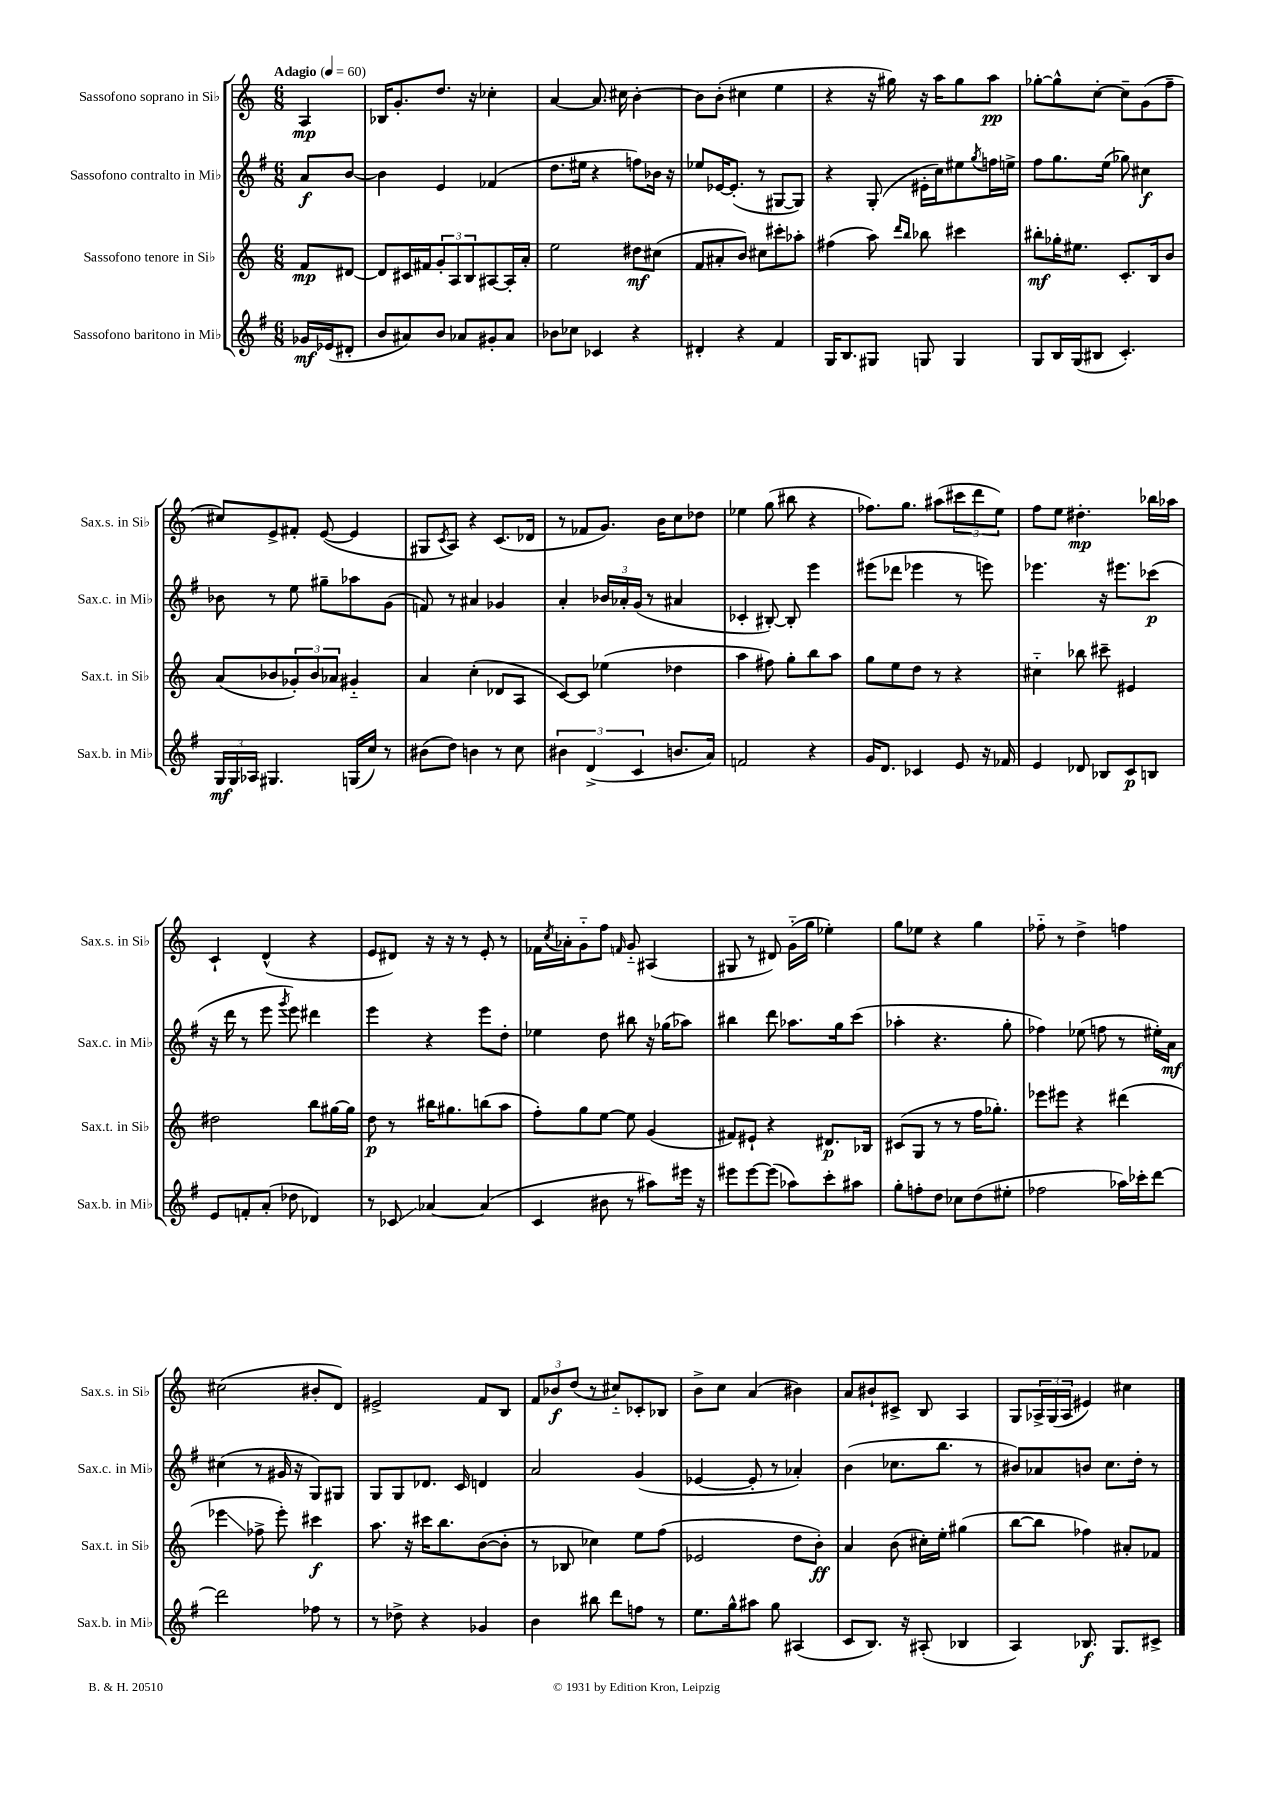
<<
\new StaffGroup <<
\new Staff = "s0" \with { instrumentName = "Sassofono soprano in Sib" shortInstrumentName = "Sax.s. in Sib" } {
    \clef treble \key c \major \numericTimeSignature \time 6/8 \partial 4 \tempo "Adagio" 4 = 60
    a4\mp |
    bes16 g'8.-. d''8. r16 ces''4-. |
    a'4~ a'8. cis''16 b'4~-. |
    b'8 b'8-.( cis''4 e''4 |
    r4 r16 gis''16) r16 a''16 gis''8 a''8\pp |
    ges''8~-. ges''8-^ c''8~-. c''8-- g'8( f''8-- |
    cis''8) e'8-> fis'8-. e'8~( e'4 |
    gis8 \acciaccatura { c'8 } a8) r4 c'8.( des'16 |
    r8 fes'8 g'8.) b'16 c''8 des''8 |
    ees''4 g''8( bis''8 r4 |
    fes''8.) g''8. ais''8( \tuplet 3/2 { cis'''8 d'''8 e''8) } |
    f''8 e''8 dis''4.-.\mp bes''16 aes''16 |
    c'4-! d'4-^( r4 |
    e'8 dis'8) r16 r16 r8 e'8-. r8 |
    fes'16 \acciaccatura { c''8 } aes'16-. g'8-_ f''8 \grace { f'16 } g'8-_ ais4( |
    gis8 r8 dis'8) g'16-_( g''16 ees''4-.) |
    g''8 ees''8 r4 g''4 |
    fes''8-_ r8 d''4-> f''4 |
    cis''2( bis'8-. d'8) |
    eis'2-> f'8 b8 |
    \tuplet 3/2 { f'8 bes'8\f d''8( } r8 cis''8-_) ces'8-. bes8 |
    b'8-> c''8 a'4( bis'4) |
    a'8 bis'8-! cis'8-> b8 a4 |
    g8 \tuplet 3/2 { aes16-> g16( aes16 } eis'4) cis''4 \bar "|." |
}
\new Staff = "s1" \with { instrumentName = "Sassofono contralto in Mib" shortInstrumentName = "Sax.c. in Mib" } {
    \clef treble \key g \major \numericTimeSignature \time 6/8 \partial 4
    a'8\f b'8~ |
    b'4 e'4 fes'4( |
    d''8. eis''16 r4 f''8) bes'16 r16 |
    ees''8 ees'16~ ees'8.-.( r8 gis8~ gis8) |
    r4 g8-.( eis'16-. c''16) eis''8 \acciaccatura { g''8 } f''16 e''16-> |
    fis''8 g''8. e''16( ges''8) cis''4\f |
    bes'8 r8 e''8 gis''8-- aes''8 g'8( |
    f'8) r8 ais'4 ges'4 |
    a'4-. \tuplet 3/2 { bes'16 aes'16-. g'16( } r8 ais'4 |
    ces'4-. bis8~-.) bis8-. e'''4 |
    eis'''8( des'''8 ees'''4 r8 e'''8) |
    ees'''4. r16 eis'''8. ces'''8\p( |
    r16 d'''16 r8 e'''8 \acciaccatura { g'''8 } e'''8) dis'''4 |
    e'''4 r4 e'''8 d''8-. |
    ees''4 d''8 bis''8 r16 ges''16( aes''8) |
    bis''4 d'''8 aes''8. g''16 c'''8( |
    aes''4-. r4. g''8-. |
    fes''4) ees''8( f''8 r8 eis''16-.) a'16\mf |
    cis''4( r8 gis'16 r16 g8) gis8 |
    g8 g8 des'8. c'16 d'4 |
    a'2 g'4( |
    ees'4~ ees'8-. r8 aes'4-.) |
    b'4( ces''8. b''8. r8 |
    bis'8) aes'8 b'8 c''8. d''16-. r8 \bar "|." |
}
\new Staff = "s2" \with { instrumentName = "Sassofono tenore in Sib" shortInstrumentName = "Sax.t. in Sib" } {
    \clef treble \key c \major \numericTimeSignature \time 6/8 \partial 4
    f'8\mp dis'8~ |
    dis'8 cis'16 fis'16 \tuplet 3/2 { g'8-. a8 b8 } ais8~ ais16-. a'16-. |
    e''2 dis''8\mf cis''8( |
    f'8 ais'8-. b'8) cis''8 cis'''8-. aes''8-. |
    fis''4( a''8) \grace { d'''16 b''16 } bes''8 cis'''4 |
    bis''8-.\mf ges''16-. eis''8. c'8.-. b16 b'8 |
    a'8( bes'8 \tuplet 3/2 { ges'8-.) bes'8 aes'8 } gis'4-_ |
    a'4 c''4-.( des'8 a8 |
    c'8~) c'8 ees''4( des''4 |
    a''4 fis''8) g''8-. b''8 a''8 |
    g''8 e''8 d''8 r8 r4 |
    cis''4-_ bes''8 cis'''8-- eis'4 |
    dis''2 b''8 gis''16~ gis''16 |
    d''8\p r8 bis''16 gis''8. b''8( a''8 |
    f''8-.) g''8 e''8~ e''8 g'4( |
    fis'8) eis'8-! r4 dis'8.\p bes16 |
    cis'8( g8 r8 r8 f''16 ges''8.-.) |
    ees'''8 eis'''8 r4 dis'''4( |
    ees'''4\glissando fes''8-> ees'''8-.) cis'''4\f |
    a''8. r16 cis'''16 b''8. b'8~( b'8-. |
    r8 bes8 ces''4) e''8 f''8( |
    ees'2 d''8 b'8-.\ff) |
    a'4 b'8( cis''16-.) e''16-. gis''4( |
    b''8~ b''8 fes''4) ais'8-. fes'8 \bar "|." |
}
\new Staff = "s3" \with { instrumentName = "Sassofono baritono in Mib" shortInstrumentName = "Sax.b. in Mib" } {
    \clef treble \key g \major \numericTimeSignature \time 6/8 \partial 4
    ges'16\mf ees'16( dis'8-. |
    b'8 ais'8) b'8 aes'8 gis'8-. aes'8 |
    bes'8 ces''8 ces'4 r4 |
    dis'4-. r4 fis'4 |
    g16 b8. gis8 g8 g4 |
    g8 b16 g16( bis8 c'4.-.) |
    \tuplet 3/2 { g16\mf g16 aes16 } gis4. g16( c''16) r8 |
    bis'8( d''8) b'4 r8 c''8 |
    \tuplet 3/2 { bis'4 d'4->( c'4 } b'8. a'16) |
    f'2 r4 |
    g'16 d'8. ces'4 e'8 r16 fes'16 |
    e'4 des'8 bes8 c'8\p b8 |
    e'8 f'8-. a'8-.( des''8 des'4) |
    r8 ces'8\glissando aes'4~ aes'4( |
    c'4 bis'8 r8 ais''8) eis'''16 r16 |
    eis'''8 eis'''8~ eis'''8( aes''8) c'''8-. ais''8 |
    g''8-. f''8-. d''8 ces''8 d''8( eis''8-. |
    fes''2 aes''16) ces'''16-. d'''8~ |
    d'''2 fes''8 r8 |
    r8 des''8-> r4 ges'4 |
    b'4 bis''8 d'''8 f''8 r8 |
    e''8. g''16-^ ais''8 g''8 ais4( |
    c'8 b8.) r16 ais8-.( bes4 |
    a4) bes8.\f g8. cis'8-> \bar "|." |
}
>>
>>
\layout { \context { \Score \remove "Bar_number_engraver" } }
